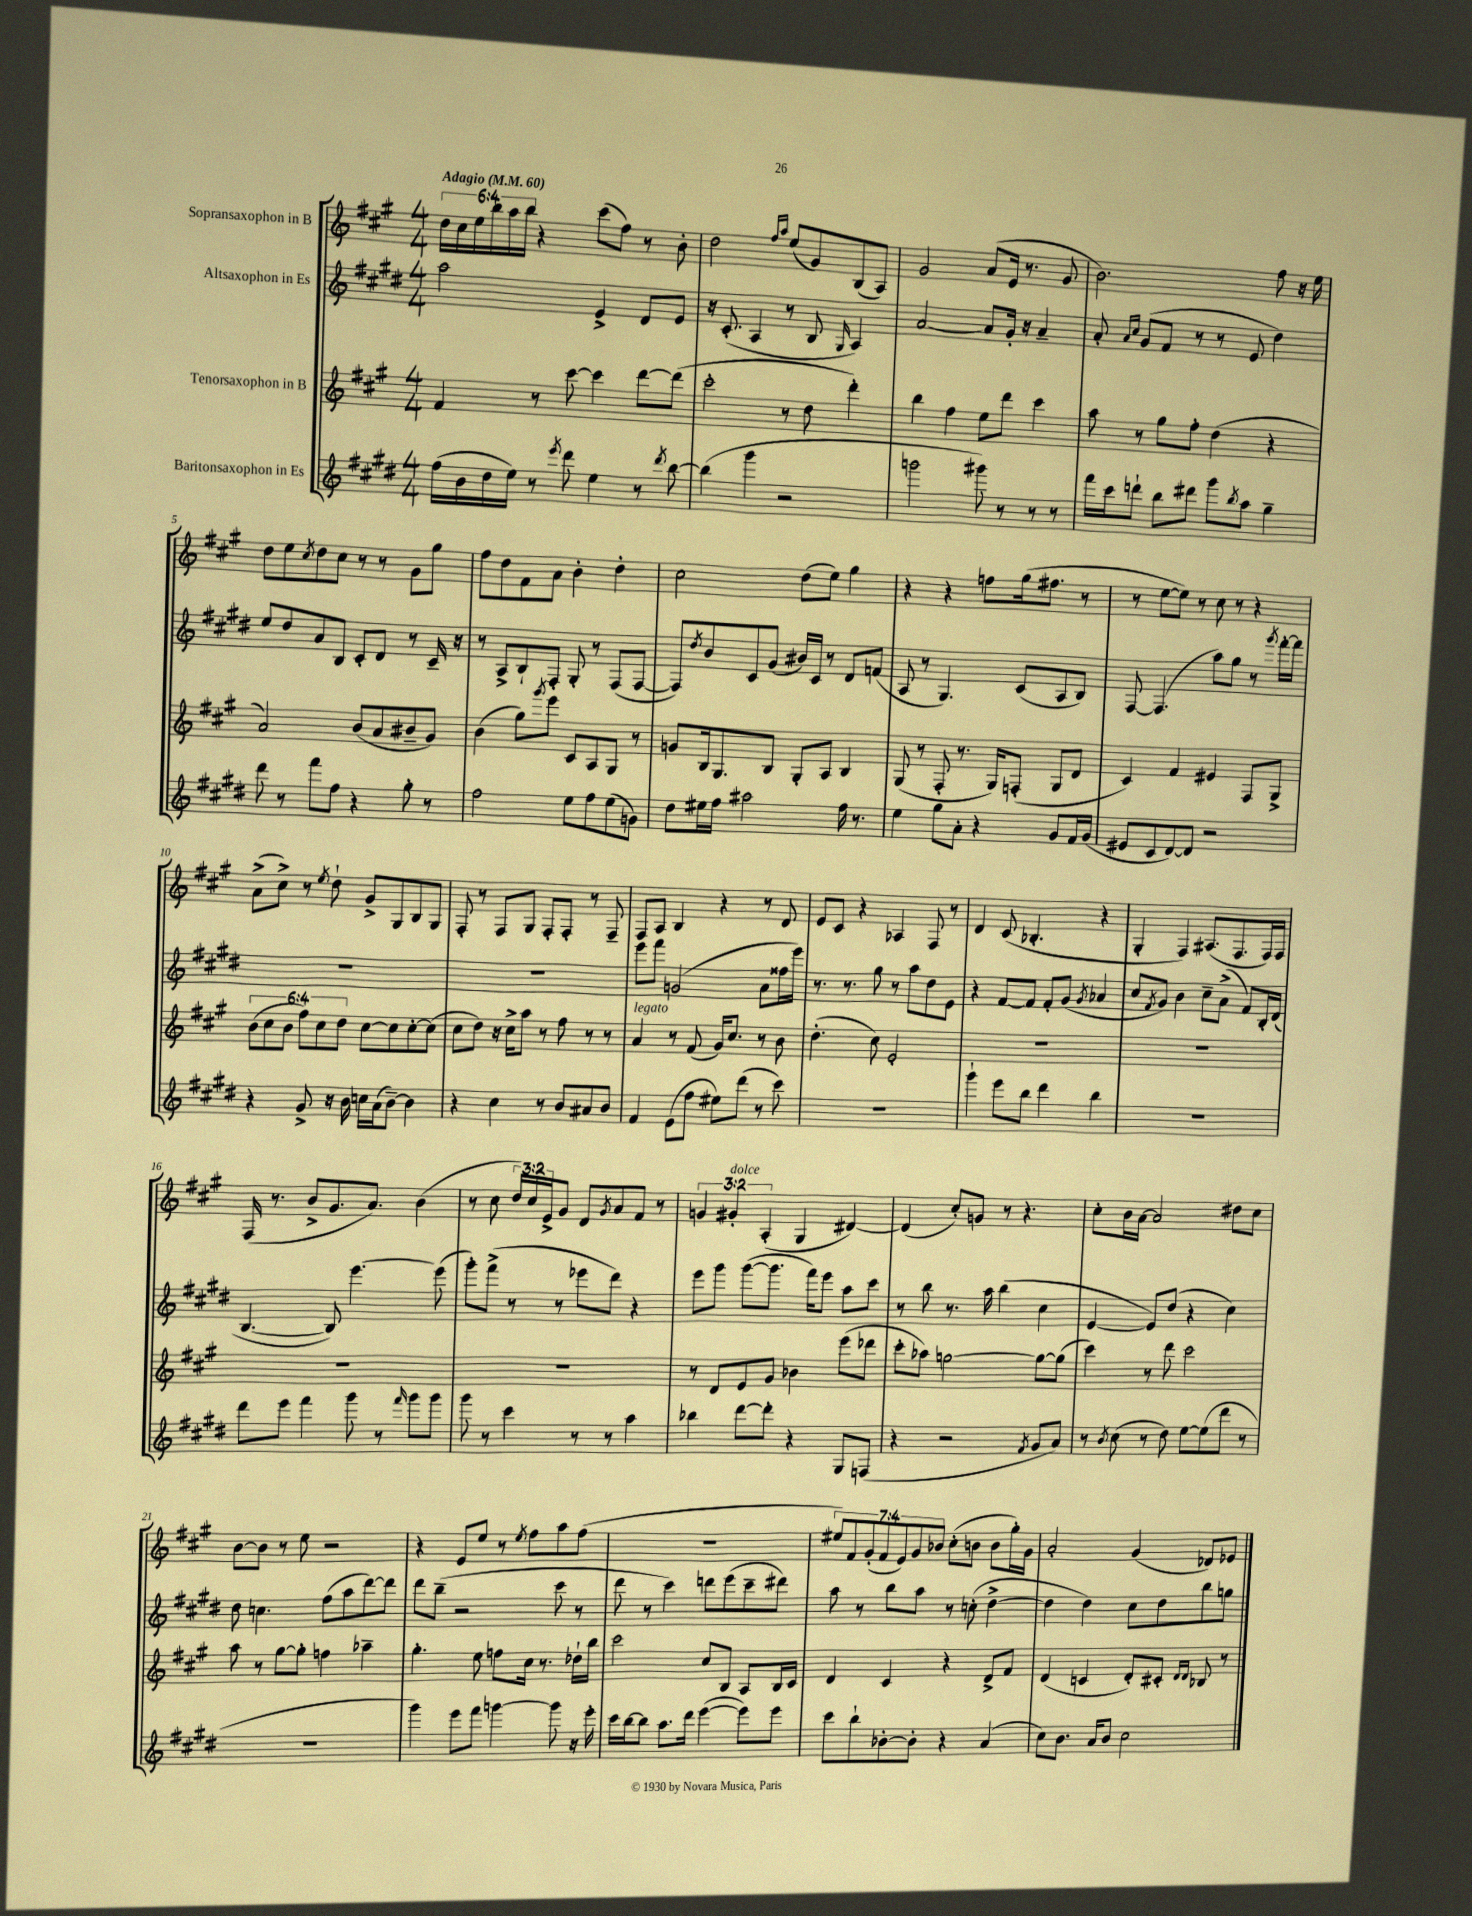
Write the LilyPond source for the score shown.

<<
\new StaffGroup <<
\new Staff = "s0" \with { instrumentName = "Sopransaxophon in B" } {
    \clef treble \key a \major \numericTimeSignature \time 4/4 \override Staff.TupletNumber.text = #tuplet-number::calc-fraction-text \tempo "Adagio" 4 = 60
    \tuplet 6/4 { d''16 cis''16 e''16 b''16 a''16 b''16 } r4 cis'''8( fis''8) r8 b'8-. |
    d''2 \grace { fis''16 a''16 } e''8( gis'8) b8( a8) |
    gis'2 a'8( e'16 r8. gis'8 |
    b'2.) fis''8 r16 e''16 |
    d''8 e''8 \acciaccatura { cis''8 } d''8 cis''8 r8 r8 gis'8 gis''8 |
    fis''8 d''8 fis'8 a'8 b'4-. d''4-. |
    cis''2 d''8( e''8) gis''4 |
    r4 r4 f''8 gis''16( fis''8. r8 |
    r8 e''8~ e''8) r8 cis''8 r8 r4 |
    a'8->( cis''8->) r8 \acciaccatura { e''8 } d''8-! gis'8-> gis8 b8 gis8 |
    fis8-. r8 fis8 gis8 fis8-. fis8-. r8 fis8-- |
    fis8 a8 b4 r4 r8 d'8 |
    e'8 cis'8 r4 aes4 fis8 r8 |
    d'4 cis'8( bes4.-. r4 |
    gis4-. fis4) ais8.( fis8. fis16) fis16 |
    fis16( r8. b'8-> gis'8. a'8.) b'4( |
    r8 cis''8 \tuplet 3/2 { d''16) cis''16 e'16-> } gis'8 d'8 \acciaccatura { gis'8 } a'8 fis'8 r8 |
    \tuplet 3/2 { g'4 gis'4-.^\markup { \italic "dolce" } a4-.( } gis4 dis'4~) |
    dis'4( cis''8-.) g'8 r8 r4. |
    cis''8-. b'16 a'16~ a'2 dis''8 cis''8 |
    b'8~ b'8 r8 e''8 r2 |
    r4 e'8 e''8 r8 \acciaccatura { e''8 } fis''8 a''8 fis''8( |
    R1 |
    \tuplet 7/4 { eis''8) fis'8 gis'8-.( fis'8 e'8) gis'8 bes'8 } cis''8-.( b'8 b'8 gis''16-.) gis'16 |
    a'2-. gis'4( des'8) ees'8 \bar "|." |
}
\new Staff = "s1" \with { instrumentName = "Altsaxophon in Es" } {
    \clef treble \key e \major \numericTimeSignature \time 4/4
    a''2 e'4-> dis'8 e'8 |
    r16 cis'8.-.( a4 r8 b8 \grace { gis16 } a4) |
    a'2~ a'8 gis'16-. r16 a'4-- |
    a'8-. \grace { a'16 cis''16 } gis'8( fis'8 r8 r8 e'8 dis''4) |
    e''8 dis''8 a'8 b8 cis'8-. dis'8 r8 cis'16-- r16 |
    r8 a8-> b8-! fis8-. gis8-. r8 fis8( fis8~ |
    fis8) \acciaccatura { dis''8 } b'8 cis'8 gis'8( bis'16) cis'16 r8 dis'8 f'8( |
    a8 r8 gis4.) cis'8( a8 b8) |
    fis8~ fis4.( a''8) gis''8 r8 \acciaccatura { gis'''8 } fis'''16~-. fis'''16 |
    R1 |
    R1 |
    e'''8 fis'''8 g'2( a'8 fisis''16 e'''16) |
    r8. r8. gis''8 r8 a''8 dis''8 e'8 |
    r4 fis'8~ fis'8 fis'8-. gis'8( \acciaccatura { gis'8 } aes'4 |
    cis''8 \acciaccatura { fis'8 } gis'8) b'4 cis''8-- a'8->( fis'8) b16-. dis'16( |
    b4.~ b8) e'''4.~ e'''8( |
    gis'''8-.) fis'''8->( r8 r8 ees'''8 dis'''8) r4 |
    e'''8 gis'''8 gis'''8~( gis'''8. fis'''16) e'''8 a''8 cis'''8 |
    r8 b''8 r8. a''16 b''4( cis''4 |
    e'4~ e'8) dis''8( r4 cis''4) |
    dis''8 c''4. fis''8( a''8 dis'''8~) dis'''8 |
    dis'''8 b''8--( r2 cis'''8 r8 |
    dis'''8 r8 cis'''4) d'''8 e'''8( cis'''8-- dis'''8) |
    a''8 r8 b''8 a''8 r8 c''8-.( dis''4~-> |
    dis''4 dis''4) cis''8 dis''8 b''8 g''8 \bar "|." |
}
\new Staff = "s2" \with { instrumentName = "Tenorsaxophon in B" } {
    \clef treble \key a \major \numericTimeSignature \time 4/4 \override Staff.TupletNumber.text = #tuplet-number::calc-fraction-text
    fis'4 r8 cis'''8~ cis'''4 d'''8~ d'''8( |
    cis'''2-. r8 d''8 d'''4-.) |
    b''4 fis''4 e''8 d'''8 cis'''4 |
    a''8 r8 gis''8 fis''8-. d''4( r4 |
    a'2) b'8( a'8 bis'8-- gis'8) |
    b'4( gis''8) \acciaccatura { gis'''8 } e'''8 cis'8 a8 gis8 r8 |
    g'8 b16 gis8. b8 gis8-. a8 b4 |
    gis8( r8 fis8-. r8. gis16) f8-.( gis8 d'8 |
    cis'4) fis'4 eis'4 fis8 gis8-> |
    \tuplet 6/4 { b'8( cis''8 b'8 fis''8) cis''8 d''8 } cis''8~ cis''8 cis''8~-. cis''8( |
    cis''8 d''8) r16 cis''16-> a''8 r8 fis''8 r8 r8 |
    a'4^\markup { \italic "legato" } r8 fis'8( gis'16) cis''8. r8 b'8 |
    d''4.-.( cis''8) e'2-. |
    R1 |
    R1 |
    R1 |
    R1 |
    r8 d'8 e'8 gis'8 bes'4 e'''8( des'''8 |
    cis'''8-. aes''8) g''2~ g''8~ g''8( |
    cis'''4) r8 d'''8 cis'''2 |
    a''8 r8 gis''8~ gis''8-. f''4 aes''4-- |
    gis''4.-. e''8 f''8 cis''16 r8. des''16-! b''16 |
    cis'''2 cis''8 b8 a8 b16 cis'16 |
    d'4 cis'4 r4 d'8-> fis'8 |
    d'4( c'4 d'8-.) cis'8-. \grace { d'16 d'16 } bes8 r8 \bar "|." |
}
\new Staff = "s3" \with { instrumentName = "Baritonsaxophon in Es" } {
    \clef treble \key e \major \numericTimeSignature \time 4/4
    fis''16( b'16 dis''16 e''16) r8 \acciaccatura { e'''8 } dis'''8 e''4 r8 \acciaccatura { dis'''8 } b''8~ |
    b''4( gis'''4 r2 |
    g'''2 gis'''8) r8 r8 r8 |
    fis'''16 cis'''16 d'''8-! b''8 dis'''8 gis'''8 \acciaccatura { b''8 } a''8 gis''4-- |
    dis'''8 r8 fis'''8 fis''8 r4 gis''8-. r8 |
    fis''2 e''8 fis''8 e''8( g'8) |
    dis''8 eis''16 fis''16 ais''2 fis''16 r8. |
    e''4 gis''8 a'8-. r4 gis'8 fis'16 gis'16( |
    eis'8 cis'8 dis'8~) dis'8 r2 |
    r4 gis'8-> r16 b'16 c''16 a'16( b'8~--) b'4 |
    r4 cis''4 r8 b'8 ais'8 b'8 |
    fis'4 e'8( fis''8 eis''8) dis'''8( r8 cis'''8) |
    R1 |
    gis'''4-! e'''8 b''8 dis'''4 b''4 |
    R1 |
    dis'''8 e'''8 fis'''4 gis'''8 r8 \grace { fis'''16 } gis'''8 gis'''8 |
    gis'''8 r8 cis'''4 r8 r8 a''4 |
    bes''4 dis'''8~ dis'''8-. r4 gis8 f8( |
    r4 r2 \acciaccatura { fis'8 } gis'8 a'8) |
    r8 \acciaccatura { b'8 } cis''8( r8 dis''8) e''8~ e''8( dis'''8 r8 |
    R1 |
    gis'''4) e'''8 fis'''8 g'''4~ g'''8 r16 e'''16-. |
    cis'''16 b''16~ b''8 a''8. dis'''16 e'''4~( e'''8) e'''8 |
    cis'''8 b''8-! bes'8~-. bes'8-. r4 a'4( |
    cis''8) b'8. a'16 b'8 cis''2 \bar "|." |
}
>>
>>
